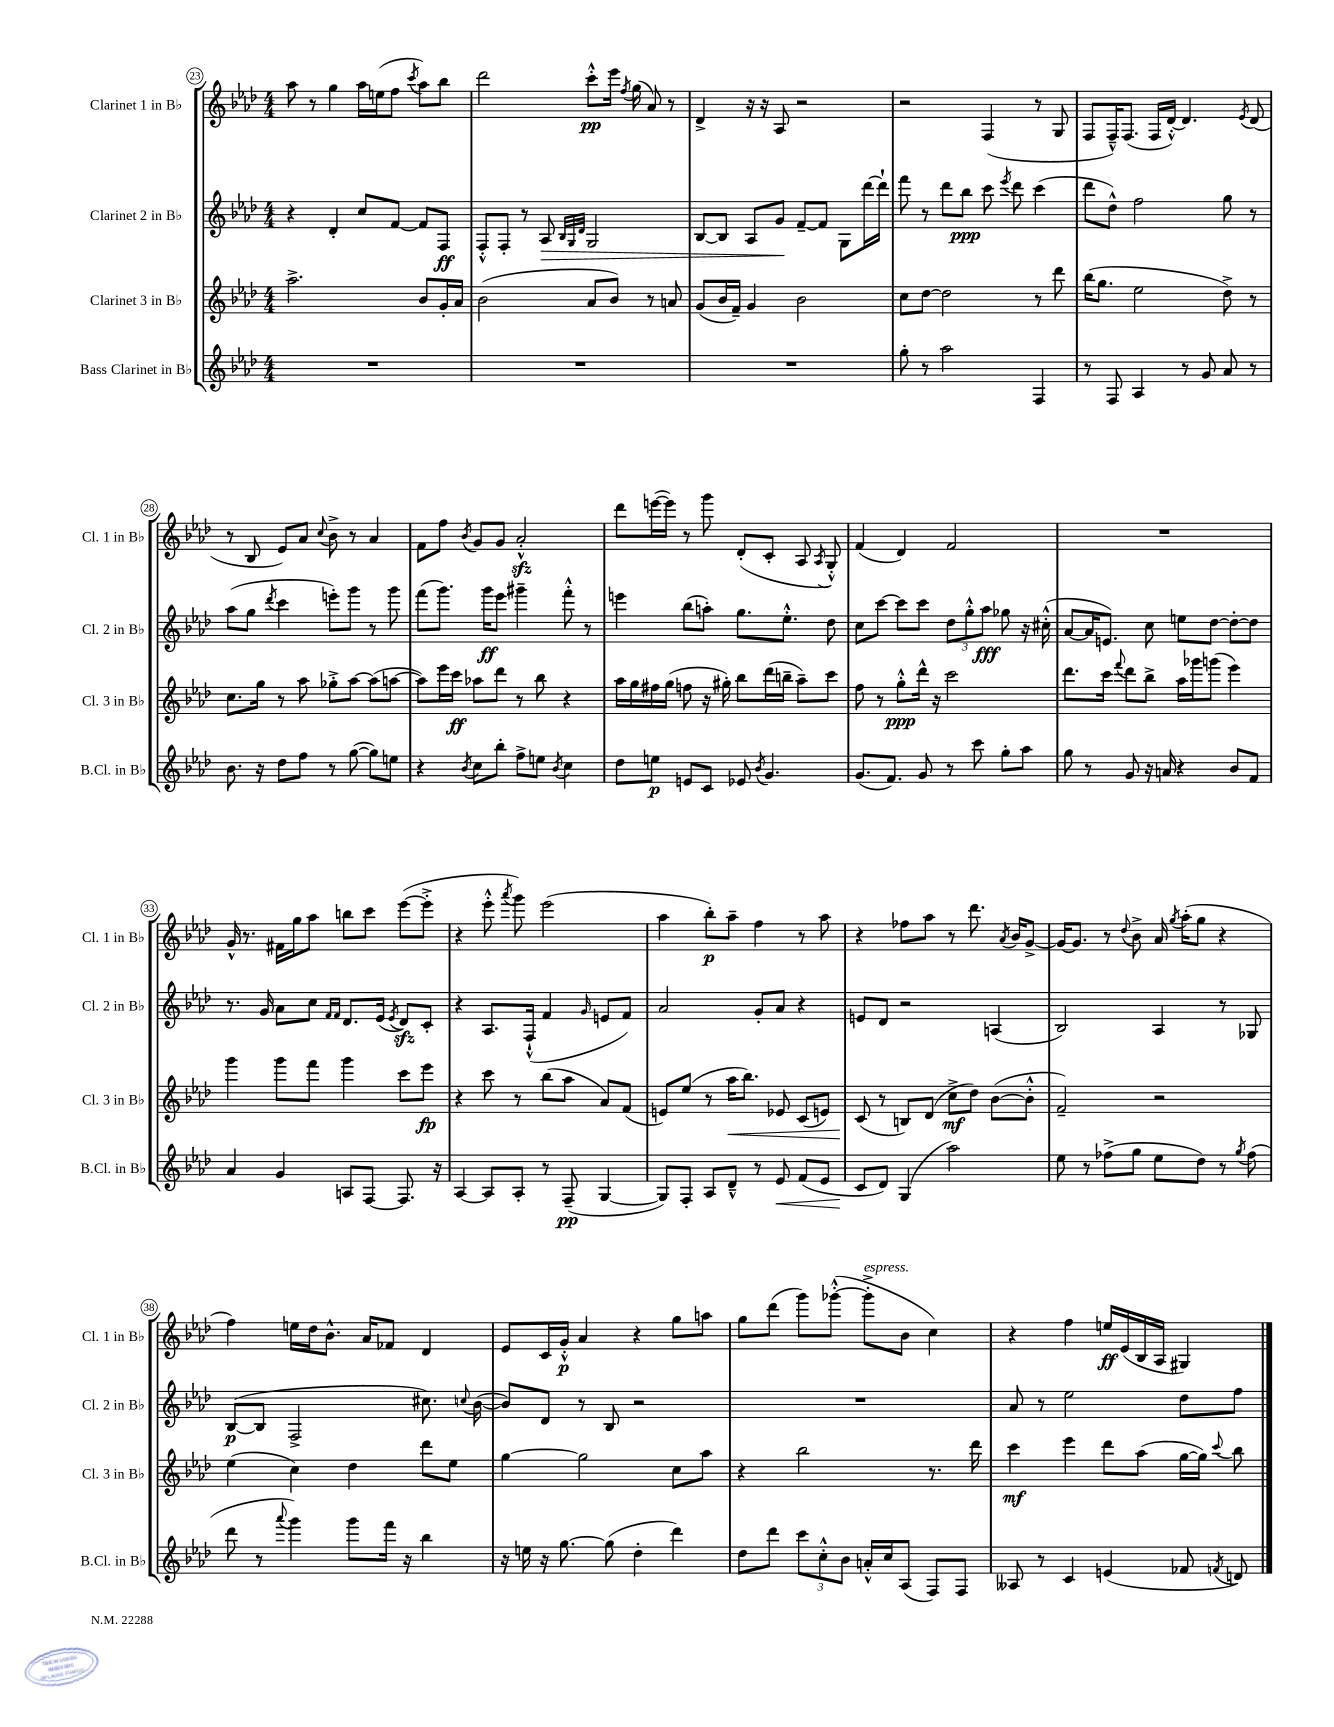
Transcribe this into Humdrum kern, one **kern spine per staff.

**kern	**kern	**kern	**kern
*staff4	*staff3	*staff2	*staff1
*clefG2	*clefG2	*clefG2	*clefG2
*k[b-e-a-d-]	*k[b-e-a-d-]	*k[b-e-a-d-]	*k[b-e-a-d-]
*M4/4	*M4/4	*M4/4	*M4/4
1r	2.aa-^	4r	8aa-
.	.	.	8r
.	.	4d-'	4gg
.	.	8cc	16aa-
.	.	.	(16ee
.	.	[8f	8ff
.	.	.	8qccc
.	8b-	8f]	8aa-)
.	16g'	8F	8bb-
.	16a-	.	.
=	=	=	=
1r	(2b-	8F'^^	2ddd-
.	.	8F'	.
.	.	8r	.
.	.	8A-	.
.	.	32qqB-	.
.	.	32qqG	.
.	.	32qqd-	.
.	8a-	2G	8ccc'^^
.	8b-)	.	16eee-
.	.	.	8qff
.	.	.	(16gg
.	8r	.	8a-)
.	8a	.	8r
=	=	=	=
1r	(8g	[8B-	4d-^
.	16b-	8B-]	.
.	16f~)	.	.
.	4g	8A-	16r
.	.	.	16r
.	.	8g	8A-
.	2b-	[8f~	2r
.	.	8f]	.
.	.	8G	.
.	.	[16ddd-	.
.	.	16ddd-`]	.
=	=	=	=
8gg'	8cc	8fff	2r
8r	[8dd-	8r	.
2aa-	2dd-]	8ddd-	.
.	.	8bb-	.
.	.	8ccc	(4F
.	.	8qeee-	.
.	.	8ddd-	.
4F	8r	(4ccc	8r
.	8ddd-	.	8G
=	=	=	=
8r	(16bb-	8ddd-	8F
.	8.gg	.	.
8F	.	8dd-^^)	16F~^^)
.	.	.	(8.F
4A-	2ee-	2ff	.
.	.	.	16F
.	.	.	[16d-'^^)
8r	.	.	4.d-]
8g	.	.	.
8a-	8dd-^)	8gg	.
.	.	.	8qe-
8r	8r	8r	(8d-
=	=	=	=
8.b-	8.cc	(8aa-	8r
.	.	8gg	8B-
16r	16gg	.	.
.	.	8qddd-	.
8dd-	8r	4ccc	8e-)
8ff	8aa-	.	8a-
.	.	.	8qqcc
8r	8gg-'^	8eee')	8b-^
([8gg	[8aa-	8ggg	8r
8gg])	(8aa-]	8r	4a-
8ee	[8aa	8ggg	.
=	=	=	=
4r	8aa])	(8fff	8f
.	16eee-	8.ggg)	8ff
.	16ccc	.	.
8qb-	.	.	8qb-
8cc	8aa-	.	8g
.	.	16ggg	.
8bb-'	8ddd-	8eee-	8g
8ff^	8r	4ggg#~	2a-'^^
8ee	8bb-	.	.
8qb-	.	.	.
4cc	4r	8fff'^^	.
.	.	8r	.
=	=	=	=
8dd-	16aa-	4eee	8ddd-
.	16gg	.	.
8ee	16ff#	.	([16eee
.	(16gg	.	16eee])
8e	8ff	(8bb-	8r
8c	16r	8aa')	8ggg
.	16gg#')	.	.
8e-	8bb-	8.gg	(8d-'
8qb-	.	.	.
4.g	(16ddd-	.	8c'
.	16bb~	8.ee-'^^	.
.	8aa-~)	.	8A-
.	.	.	8qA-
.	8ccc	8dd-	8G'^^)
=	=	=	=
(8.g	8ff	8cc	(4f
.	8r	[8ccc	.
8.f)	.	.	.
.	8gg'^^	8ccc]	4d-)
8g	16ddd-^^	8ccc	.
.	16r	.	.
8r	2ccc	12dd-	2f
.	.	12gg'^^	.
8ccc	.	.	.
.	.	12aa-	.
8gg'	.	8gg-	.
8aa-	.	16r	.
.	.	(16cc#'^^	.
=	=	=	=
8gg	8.ddd-	[8a-	1r
8r	.	16a-]	.
.	16ccc	8.e)	.
.	8qqfff	.	.
8g	8ddd-	.	.
16r	8bb-^	8cc	.
16a	.	.	.
4r	16aa-	8ee	.
.	16ggg-	.	.
.	(8ggg	[8dd-	.
8b-	4eee-)	8dd-'_	.
8f	.	8dd-]	.
=	=	=	=
4a-	4ggg	8.r	16g^^
.	.	.	8.r
.	.	16g	.
4g	8ggg	8a-	16f#
.	.	.	16gg
.	8fff	8cc	8aa-
.	.	16qqf	.
.	.	16qqf	.
8A	4ggg	8.d-	8bb
[8F	.	.	8ccc
.	.	(16e-	.
.	.	8qe-	.
8.F]	8ccc	8d-)	([8eee-
.	8eee-	8c'	8eee-'^]
16r	.	.	.
=	=	=	=
[4A-	4r	4r	4r
8A-]	8ccc	8.A-	8eee-'^^
.	.	.	8qaaa-
8A-'	8r	.	8ggg)
.	.	(16F`^^	.
8r	(8bb-	4f	(2eee-
(8F~	8aa-	.	.
.	.	16qqg	.
[4G	8a-)	8e	.
.	(8f	8f)	.
=	=	=	=
8G])	8e)	2a-	4aa-
8F'	(8ee-	.	.
8A-	8r	.	8bb-')
8d-~^^	16aa-	.	8aa-~
.	8.bb-)	.	.
8r	.	8g'	4ff
8e-	8e-	8a-	.
(8f	(8c	4r	8r
8e-	8e)	.	8aa-
=	=	=	=
8c	(8c	8e	4r
8d-)	8r	8d-	.
(4G	8B)	2r	8ff-
.	(8d-	.	8aa-
2aa-)	8cc^	.	8r
.	8dd-)	.	8.ddd-
.	([8b-	(4A	.
.	.	.	8qa-
.	.	.	16b-
.	8b-'^^]	.	[8g^
=	=	=	=
8ee-	2f~)	2B-)	16g_
.	.	.	8.g]
8r	.	.	.
(8ff-^	.	.	8r
.	.	.	8qqdd-
8gg	.	.	8b-^
8ee-	2r	4A-	16a-
.	.	.	8qgg
.	.	.	(16aa-'
8dd-)	.	.	8gg
8r	.	8r	4r
8qgg	.	.	.
(8ff-	.	8G-	.
=	=	=	=
8ddd-	(4ee-	([8B-	4ff)
8r	.	8B-]	.
8qqaaa-	.	.	.
4ggg)	4cc)	2F^	16ee
.	.	.	16dd-
.	.	.	8.b-^^
8ggg	4dd-	.	.
.	.	.	16a-
16fff	.	.	8f-
16r	.	.	.
4bb-	8ddd-	8.cc#)	4d-
.	8ee-	.	.
.	.	8qqcc	.
.	.	([16b-	.
=	=	=	=
16r	[4gg	8b-])	8e-
16ee	.	.	.
16r	.	8d-	16c
[8.gg	.	.	16g'^^
.	2gg]	8r	4a-
(8gg]	.	8B-	.
4dd-'	.	2r	4r
4ddd-)	8cc	.	8gg
.	8aa-	.	8aa
=	=	=	=
8dd-	4r	1r	8gg
8ddd-	.	.	(8ddd-
12ccc	2bb-	.	8ggg)
12cc'^^	.	.	.
.	.	.	([8ggg-'^^
12b-	.	.	.
16a'^^	.	.	8ggg-'^]
16cc	.	.	.
(8A-	.	.	8b-
8F)	8.r	.	4cc)
8F	.	.	.
.	16ddd-	.	.
=	=	=	=
8A--	4ccc	8a-	4r
8r	.	8r	.
4c	4eee-	2ee-	4ff
(4e	8ddd-	.	16ee
.	.	.	(16e-
.	(8aa-	.	16B-
.	.	.	16A-
8f-	[16gg	8dd-	4G#)
.	16gg])	.	.
8qf	8qqccc	.	.
8d)	8bb-	8ff	.
==	==	==	==
*-	*-	*-	*-
